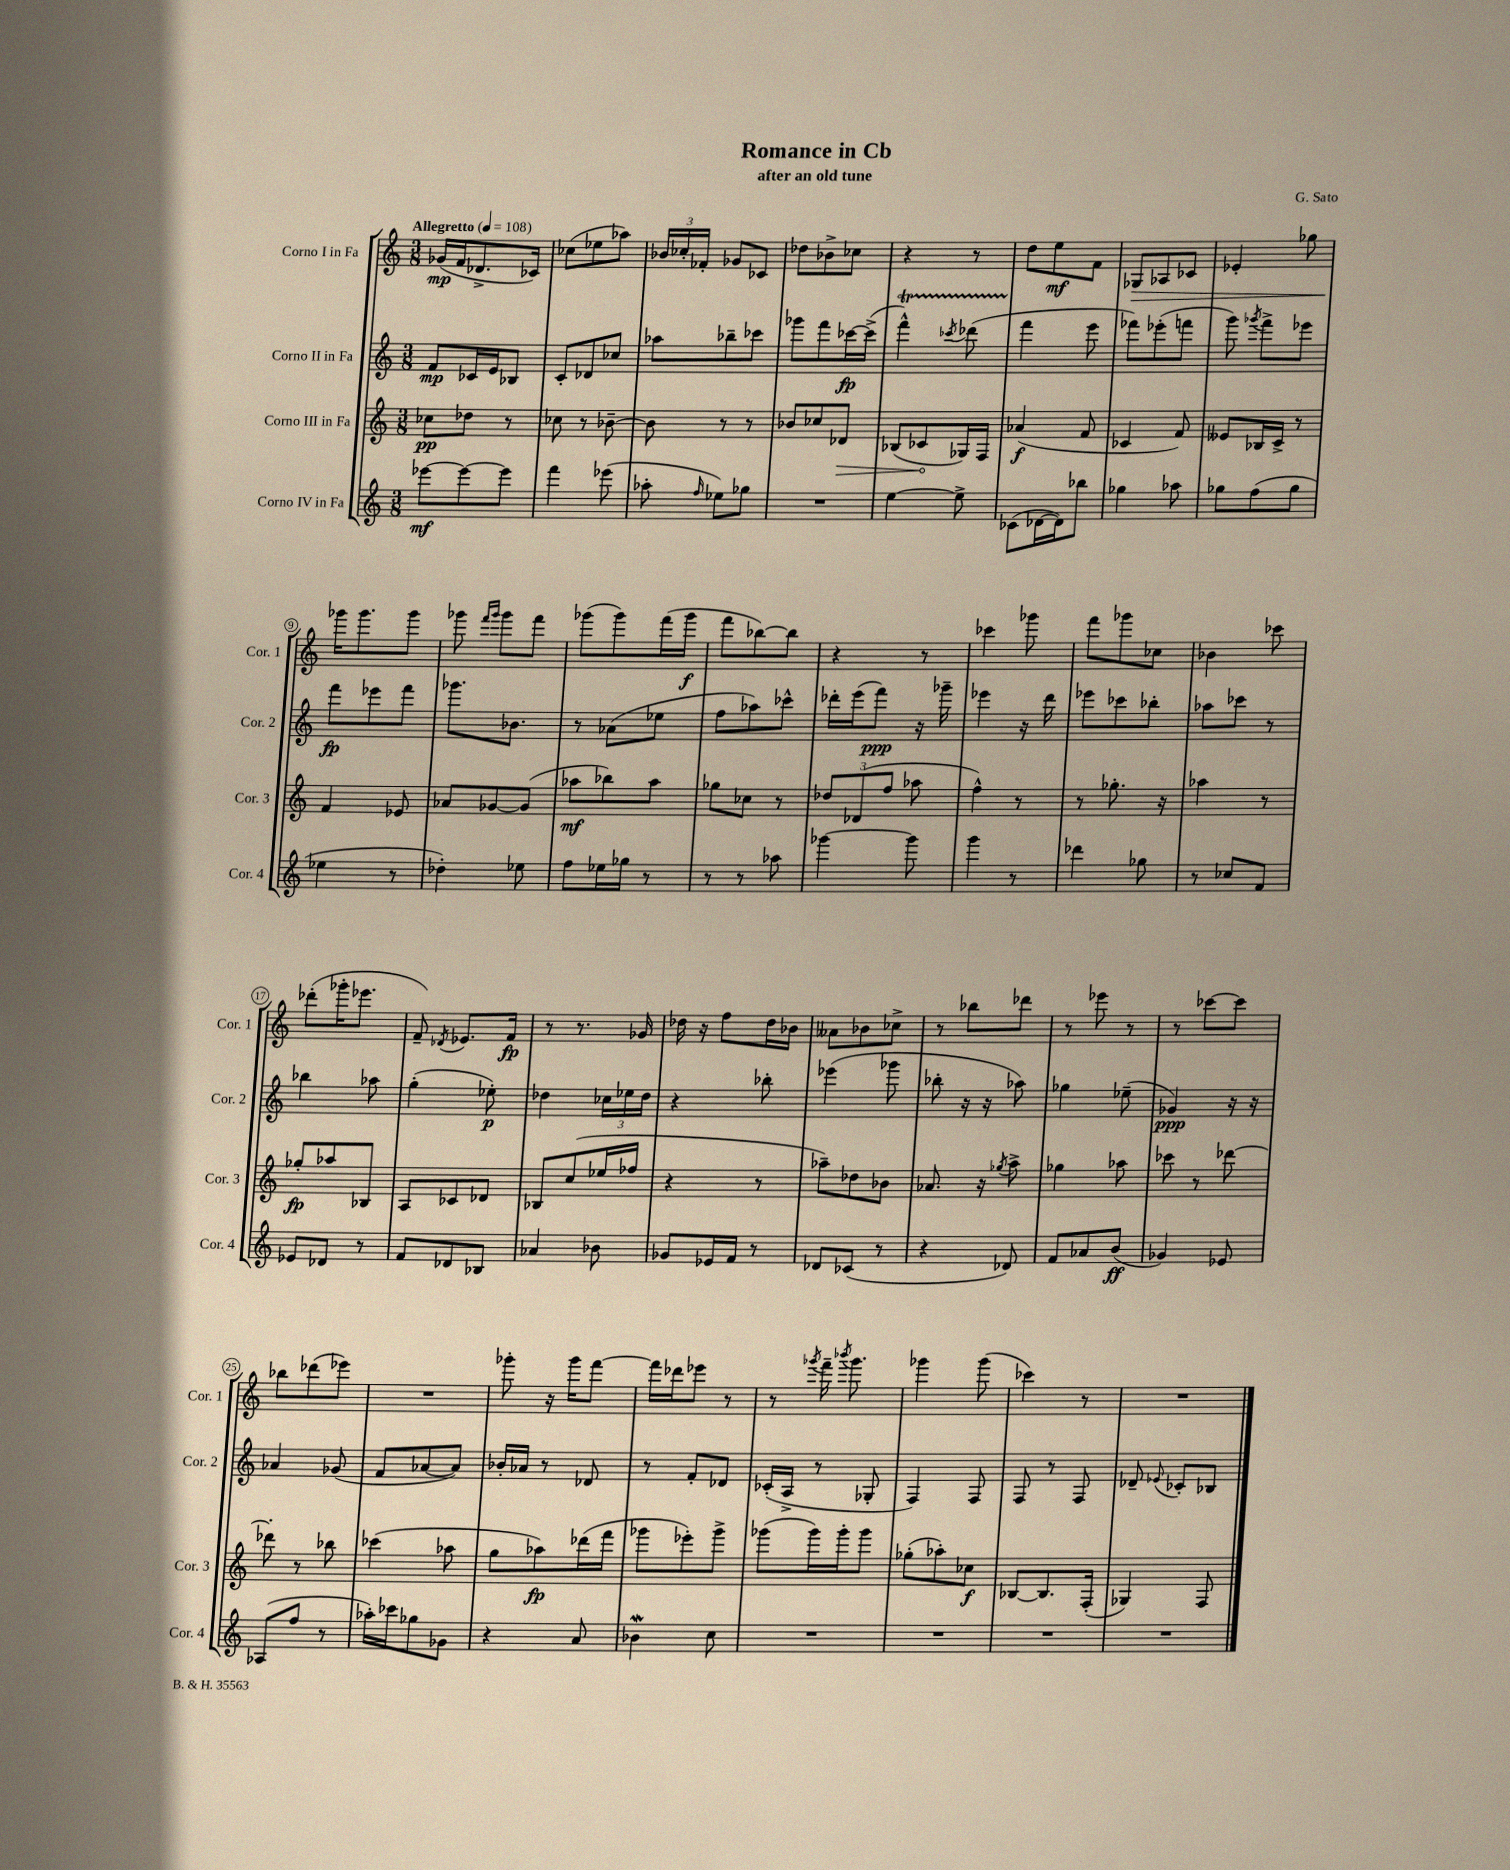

**kern	**kern	**kern	**kern
*staff4	*staff3	*staff2	*staff1
*clefG2	*clefG2	*clefG2	*clefG2
*k[]	*k[]	*k[]	*k[]
*M3/8	*M3/8	*M3/8	*M3/8
*MM108	*MM108	*MM108	*MM108
[8eee-	8cc-	8f	(16g-
.	.	.	16f
8eee-_	8dd-	16c-	8.d-^
.	.	16e	.
8eee-]	8r	8B-	.
.	.	.	16c-)
=	=	=	=
4fff	8cc-	8c'	(8cc-
.	8r	8d-	8ee-
(8eee-	[8b-~	8cc-	8aa-)
=	=	=	=
8aa-'	8b-]	8aa-	24b-
.	.	.	24cc-'
.	.	.	24f-'
16qqff	.	.	.
8ee-)	8r	8bb-~	8g-
8gg-	8r	8ccc-	8c-
=	=	=	=
4.r	8b-	8ggg-	8dd-
.	8cc-	8fff	8b-^
.	8d-	[16ccc-	8cc-
.	.	(16ccc-^]	.
=	=	=	=
[4ee	(8B-	4fff^^)	4r
.	8c-	.	.
.	.	8qccc-	.
8ee^]	16G-)	(8ddd-	8r
.	16F	.	.
=	=	=	=
(8c-	(4a-	4fff	8dd
[16d-	.	.	8ee
16d-])	.	.	.
8bb-	8f	8eee	8f
=	=	=	=
4gg-	4c-	8fff-)	8G-
.	.	(8eee-'	8A-
8aa-	8f)	8fff	8c-
=	=	=	=
8gg-	8e--	8ggg)	4e-'
.	.	8qggg-	.
(8ff	16B-	8fff^	.
.	16c^	.	.
8gg-	8r	8eee-	8gg-
=	=	=	=
4ee-	4f	8fff	16ggg-
.	.	.	8.ggg-
.	.	8eee-	.
8r	8e-	8fff	8ggg-
=	=	=	=
4dd-')	8a-	8.ggg-	8ggg-
.	.	.	16qqfff
.	.	.	16qqggg-
.	[8g-	.	8ggg-
.	.	8.b-	.
8ee-	(8g-]	.	8fff
=	=	=	=
8ff	8aa-	8r	(8ggg-
16ee-	8bb-)	(8a-	8ggg-)
16gg-	.	.	.
8r	8aa-	8ee-	(16fff
.	.	.	16ggg-
=	=	=	=
8r	8gg-	8ff	8fff
8r	8cc-	8aa-)	[8bb-)
8aa-	8r	8ccc-^^	8bb-]
=	=	=	=
[4ggg-	12dd-	16ddd-'	4r
.	.	(16eee	.
.	(12d-	.	.
.	.	8fff)	.
.	12ff	.	.
8ggg-]	8aa-	16r	8r
.	.	16ggg-~	.
=	=	=	=
4ggg	4ff^^)	4eee-	4ccc-
8r	8r	16r	8ggg-
.	.	16ddd	.
=	=	=	=
4ddd-	8r	8eee-	8fff
.	8.gg-'	8ccc-	8ggg-
8gg-	.	8bb-'	8cc-
.	16r	.	.
=	=	=	=
8r	4aa-	8aa-	4b-
8cc-	.	8ccc-	.
8f	8r	8r	8ccc-
=	=	=	=
8e-	8gg-'	4bb-	(8ddd-'
8d-	8aa-	.	16ggg-'
.	.	.	8.eee-
8r	8B-	8aa-	.
=	=	=	=
8f	8A	(4gg'	8f~)
.	.	.	8qd-
8d-	8c-	.	8.e-
8B-	8d-	8ee-')	.
.	.	.	16f
=	=	=	=
4a-	8B-	4dd-	8r
.	(8cc	.	8.r
8b-	16ee-	24cc-	.
.	.	24ee-	.
.	16ff-	.	16g-
.	.	24dd-	.
=	=	=	=
8g-	4r	4r	16dd-
.	.	.	16r
16e-	.	.	8ff
16f	.	.	.
8r	8r	8bb-'	16dd-
.	.	.	16b-
=	=	=	=
8d-	8aa-~)	(4eee-	8a--
(8c-	8dd-	.	8b-
8r	8b-	8ggg-	8cc-^
=	=	=	=
4r	8.a-	8bb-'	8r
.	.	16r	8bb-
.	16r	16r	.
.	8qgg-	.	.
8d-)	8aa^	8aa-)	8ddd-
=	=	=	=
8f	4gg-	4gg-	8r
8a-	.	.	8eee-
(8b	8aa-	(8ee-~	8r
=	=	=	=
4g-)	8ccc-	4g-)	8r
.	8r	.	[8ccc-
8e-	[8ddd-	16r	8ccc-]
.	.	16r	.
=	=	=	=
(8A-	8ddd-']	4a-	8bb-
8ff	8r	.	(8ddd-
8r	8bb-	(8g-	8eee-)
=	=	=	=
16aa-')	(4ccc-	8f	4.r
16ccc-	.	.	.
8gg-	.	[8a-	.
8g-	8aa-	8a-])	.
=	=	=	=
4r	8gg	16b-'	8ggg-'
.	.	16a-	.
.	8aa-)	8r	16r
.	.	.	16ggg-
8a	(16ddd-	8d-	[8fff
.	16fff	.	.
=	=	=	=
4b-	8ggg-	8r	16fff]
.	.	.	16ddd-
.	8eee-')	8f'	8eee-
8cc	8ggg-^	8d-	8r
=	=	=	=
4.r	(8ggg-	(16c-'	8r
.	.	16A^	.
.	.	.	8qggg-
.	16ggg-)	8r	16fff~
.	.	.	8qbbb-
.	16ggg-'	.	8.ggg-
.	8ggg-	8G-'	.
=	=	=	=
4.r	(8gg-'	4F)	4ggg-
.	8aa-')	.	.
.	8cc-	8F	(8ggg-
=	=	=	=
4.r	[8B-	8F	4ccc-)
.	8.B-]	8r	.
.	.	8F	8r
.	(16F'	.	.
=	=	=	=
4.r	4G-)	8d-~	4.r
.	.	8qqe-	.
.	.	8c-'	.
.	8F	8B-	.
==	==	==	==
*-	*-	*-	*-
